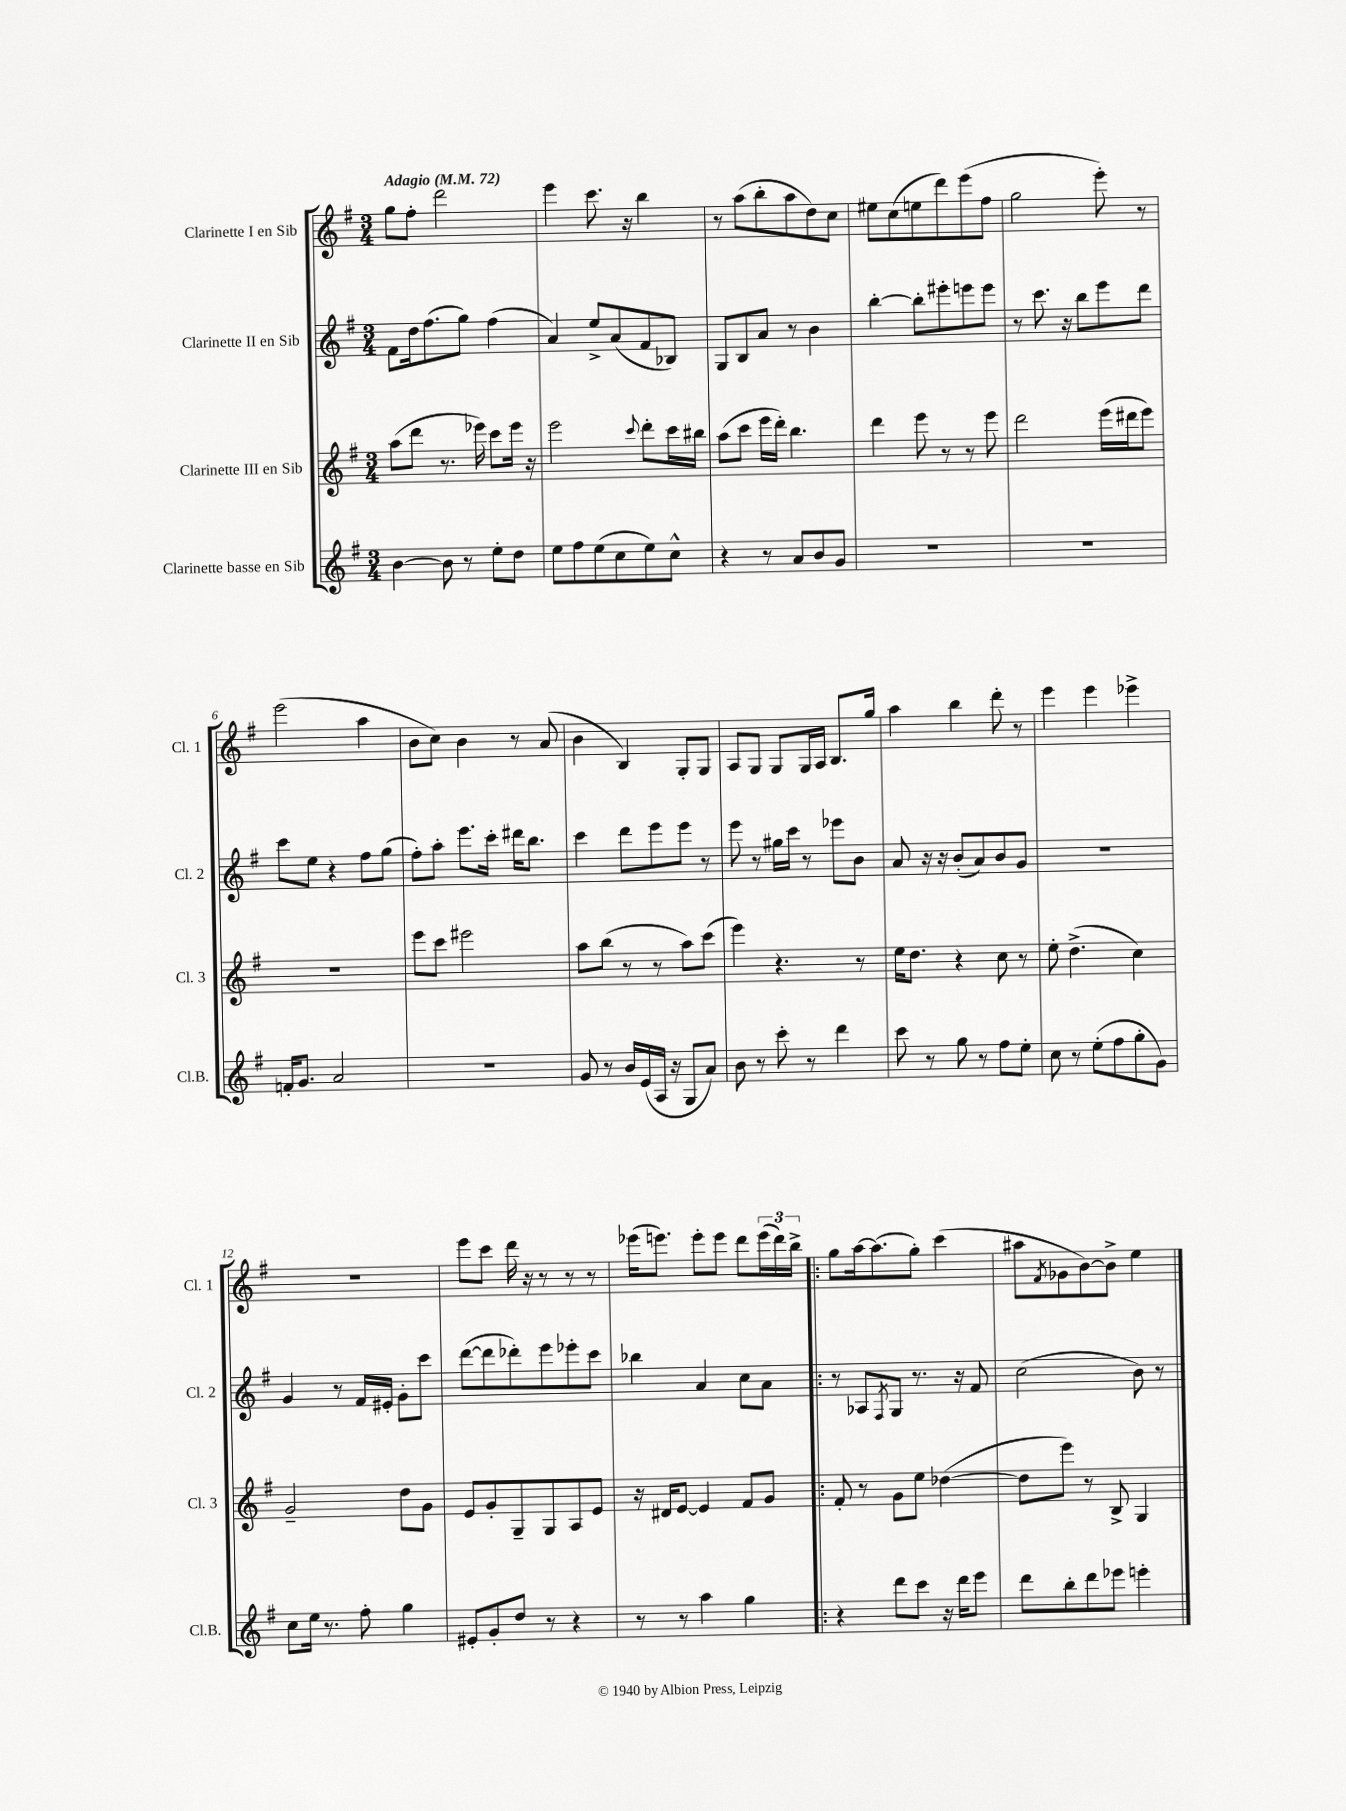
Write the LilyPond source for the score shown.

<<
\new StaffGroup <<
\new Staff = "s0" \with { instrumentName = "Clarinette I en Sib" shortInstrumentName = "Cl. 1" } {
    \clef treble \key g \major \numericTimeSignature \time 3/4 \tempo "Adagio" 4 = 72
    g''8 fis''8-. d'''2 |
    e'''4 c'''8. r16 b''4 |
    r8 a''8( b''8-. a''8 d''8) c''8 |
    eis''8 c''8( e''8 d'''8) e'''8( fis''8 |
    g''2 e'''8-.) r8 |
    e'''2( a''4 |
    b'8 c''8) b'4 r8 a'8( |
    b'4 b4) g8-. g8 |
    a8 g8 g8 g16 a16 b8. g''16 |
    a''4 b''4 d'''8-. r8 |
    e'''4 e'''4 ees'''4-> |
    R2. |
    e'''8 c'''8 d'''16 r16 r8 r8 r8 |
    ees'''16( e'''8.) e'''8-. e'''8 d'''8 \tuplet 3/2 { e'''16( d'''16) b''16-> } |
    \bar ".|:" g''8 a''16~ a''8.( g''8-.) c'''4( |
    ais''8 \acciaccatura { fis'8 } ges'8 b'8~) b'8-> e''4 \bar "|." |
}
\new Staff = "s1" \with { instrumentName = "Clarinette II en Sib" shortInstrumentName = "Cl. 2" } {
    \clef treble \key g \major \numericTimeSignature \time 3/4
    fis'8 d''16 fis''8.( g''8) fis''4( |
    a'4) e''8-> a'8( fis'8 bes8) |
    g8 b8 a'8 r8 b'4 |
    b''4~-. b''8-. eis'''8-. e'''8 e'''8 |
    r8 c'''8. r16 b''8 e'''8 d'''8 |
    c'''8 e''8 r4 fis''8 g''8( |
    fis''8-.) a''8-. e'''8. c'''16-. dis'''16 b''8. |
    c'''4 d'''8 e'''8 e'''8 r8 |
    e'''8 r8 gis''16 c'''16 r8 ees'''8 b'8 |
    a'8 r16 r16 b'8-.( a'8) b'8 g'8 |
    R2. |
    g'4 r8 fis'16 eis'16-. g'8-. c'''8 |
    d'''8~( d'''8 des'''8-.) e'''8 ees'''8-. c'''8 |
    bes''4 a'4 c''8 a'8 |
    \bar ".|:" r8 aes8 \acciaccatura { fis8 } g8 r8. r16 fis'8 |
    c''2( b'8) r8 \bar "|." |
}
\new Staff = "s2" \with { instrumentName = "Clarinette III en Sib" shortInstrumentName = "Cl. 3" } {
    \clef treble \key g \major \numericTimeSignature \time 3/4
    a''8( d'''8 r8. ees'''16) c'''8 ees'''16 r16 |
    e'''2 \appoggiatura { c'''8 } d'''8-. c'''16 bis''16 |
    a''8( c'''8 e'''16 d'''16-.) b''4. |
    d'''4 e'''8 r8 r8 e'''8 |
    d'''2 e'''16( dis'''16 e'''8) |
    R2. |
    e'''8 c'''8 eis'''2 |
    a''8 b''8( r8 r8 a''8) c'''8( |
    e'''4) r4. r8 |
    e''16 d''8. r4 c''8 r8 |
    e''8-. d''4.->( c''4) |
    g'2-- d''8 g'8 |
    e'8 g'8-. g8-- g8 a8 e'8 |
    r16 dis'16 e'8~ e'4 fis'8 g'8 |
    \bar ".|:" fis'8-. r8 g'8 e''8 des''4~( |
    des''8 e'''8) r8 b8-> g4 \bar "|." |
}
\new Staff = "s3" \with { instrumentName = "Clarinette basse en Sib" shortInstrumentName = "Cl.B." } {
    \clef treble \key g \major \numericTimeSignature \time 3/4
    b'4~ b'8 r8 e''8-. d''8 |
    e''8 fis''8 e''8( c''8 e''8) c''8-^ |
    r4 r8 a'8 b'8 g'8 |
    R2. |
    R2. |
    f'16-. g'8. a'2 |
    R2. |
    g'8 r8 b'16 e'16( a16 r16 g8 a'8) |
    b'8 r8 c'''8-. r8 d'''4 |
    c'''8 r8 g''8 r8 fis''8 e''8-. |
    c''8 r8 e''8-.( fis''8 g''8-. g'8) |
    c''8 e''16 r8. fis''8-. g''4 |
    eis'8-. g'8-. d''8 r8 r4 |
    r8 r8 a''4 g''4 |
    \bar ".|:" r4 d'''8 c'''8 r16 d'''16 e'''8 |
    d'''8 b''8-. d'''8 ees'''8 e'''4-. \bar "|." |
}
>>
>>
